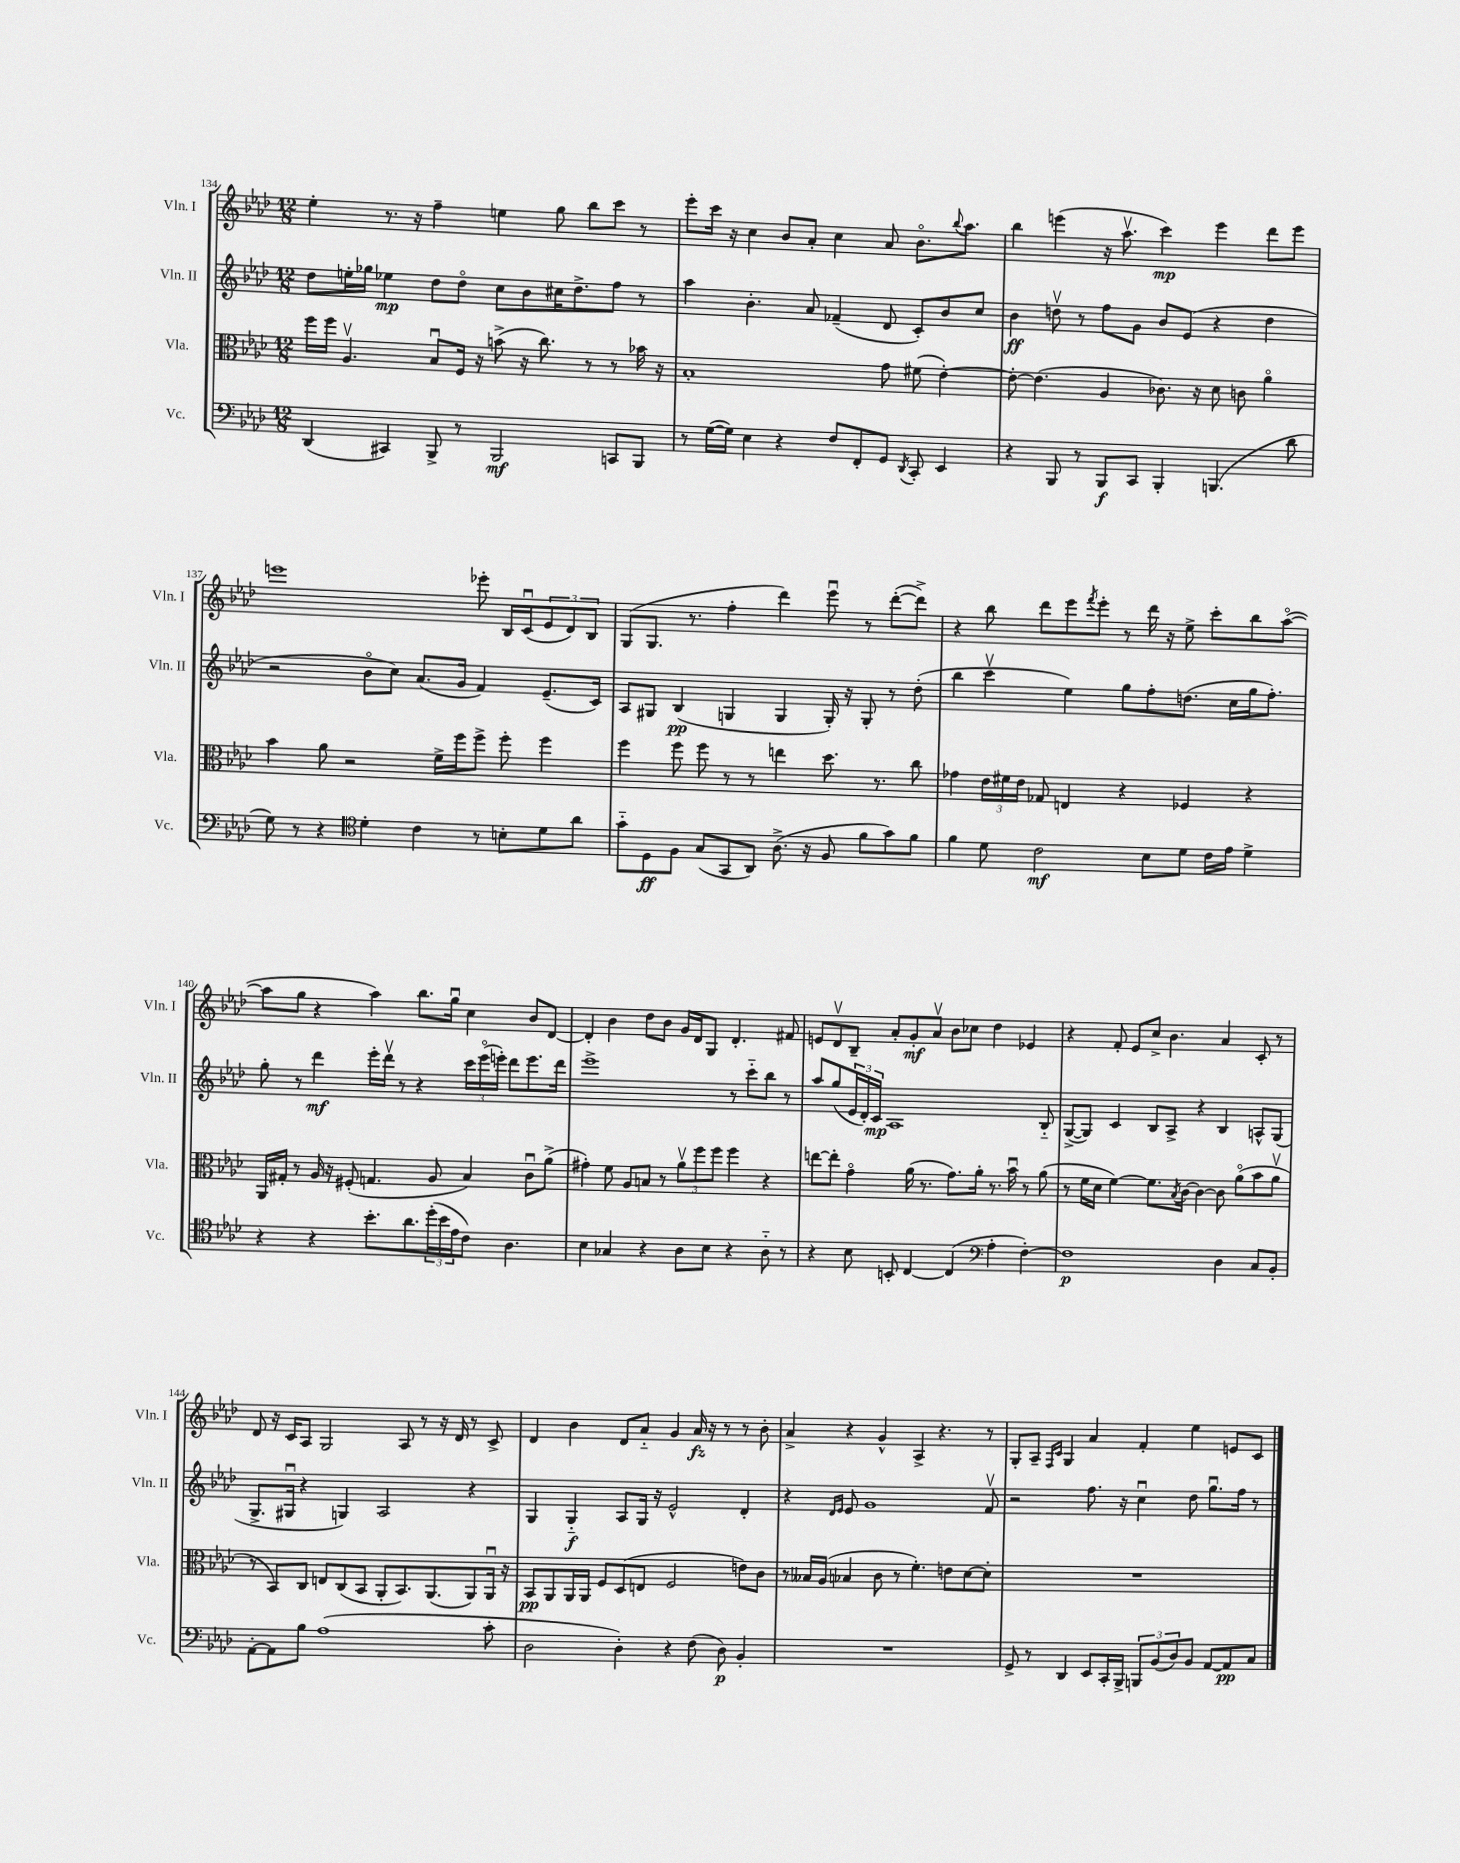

**kern	**kern	**kern	**kern
*staff4	*staff3	*staff2	*staff1
*clefF4	*clefC3	*clefG2	*clefG2
*k[b-e-a-d-]	*k[b-e-a-d-]	*k[b-e-a-d-]	*k[b-e-a-d-]
*M12/8	*M12/8	*M12/8	*M12/8
(4DD-	16ff	8dd-	4ee-'
.	16ff	.	.
.	4.A-v	16ee'	.
.	.	16gg-	.
4CC#)	.	4ee-	8.r
.	.	.	16r
8BBB-^	8B-u	8dd-	4ff~
8r	16F	8dd-o	.
.	16r	.	.
2BBB-	(8b^	8cc	4ee
.	16r	8b-	.
.	8.cc)	.	.
.	.	16cc#	8gg
.	.	8.dd-^	.
.	8r	.	8bb-
8CC	8r	8ff	8ccc
8BBB-	16b-	8r	8r
.	16r	.	.
=	=	=	=
8r	1B-'	4aa-	8eee-'
([16G	.	.	16ccc
16G])	.	.	16r
4E-	.	4.b-'	4cc
4r	.	.	8b-
.	.	8a-	8a-'
8F	.	(4f-~	4cc
8FF'	.	.	.
8GG	8g	8d-	8a-
8qDD-	.	.	.
8CC'	(8f#	8c')	8.b-o
4EE-	[4e-')	8b-	.
.	.	.	8qqbb-
.	.	.	8.aa-
.	.	8cc	.
=	=	=	=
4r	8e-'_	4b-	4bb-
.	(4.e-]	.	.
8BBB-	.	8ddv	(4eee
8r	.	8r	.
8BBB-	4A-	8ff	16r
.	.	.	8.aa-v
8CC	.	8g	.
4BBB-'	8.c-)	8b-	4ccc)
.	.	(8e-	.
.	16r	.	.
(4.BBB	8d-	4r	4eee
.	8c	.	.
.	4a-o	4dd	8ddd-
8d-	.	.	8eee
=	=	=	=
8G)	4b-	2r	1eee
8r	.	.	.
4r	8a-	.	.
.	2r	.	.
*clefC4	*	*	*
4d-'	.	8b-o	.
.	.	8cc)	.
4c	.	(8.a-	.
.	16f^	.	.
.	16ff	16g	.
8r	8ff^	4f)	8eee-'
8B'	8ff'	.	16B-
.	.	.	(16cu
8d-	4ff	(8.e-~	12e-
.	.	.	12d-)
8a-	.	.	.
.	.	.	12B-
.	.	16c)	.
=	=	=	=
8g'~	4ff	8A-	(8G
8D-	.	8G#	8.G
8F	8ff	(4B-	.
.	.	.	8.r
(8G	8ff	.	.
8GG	8r	4G	4ff'
8AA-)	8r	.	.
(8.A-^	4ee	4G	4ddd-)
16r	.	.	.
8F	8.dd-	16G')	8eee-u
.	.	16r	.
8f	.	8G'	8r
.	8.r	.	.
8g)	.	8r	([8ddd-'
8f	8cc	(8dd-'	8ddd-^])
=	=	=	=
4f	4g-	4bb-	4r
8d-	24e-	4cccv	8bb-
.	24f#	.	.
.	24e-	.	.
2c	8G-	.	8ddd-
.	4E	4ee-)	8eee-
.	.	.	8qfff
.	.	.	8eee-'
.	4r	8gg	8r
8B-	.	8ff'	16ddd-
.	.	.	16r
8d-	4F-	(8.dd	8ee-^
16c	.	.	8ccc'
16e-	.	16cc	.
4d-^	4r	16gg	8bb-
.	.	8.ff')	.
.	.	.	([8aa-o
=	=	=	=
4r	16AA-	8gg'	8aa-]
.	16G#'	.	.
.	8r	8r	8gg
4r	16A-	4ddd-	4r
.	16r	.	.
.	(8F#'	.	.
8.b-'	4.G	16eee-'	4aa-)
.	.	16ddd-v	.
.	.	8r	.
8.a-	.	.	.
.	.	4r	8.bb-
(24dd-'	8A-	.	.
24b-	.	.	.
.	.	.	16ggu
24e-	.	.	.
8c)	4B-)	24ccc	4cc
.	.	(24eee-o	.
.	.	24eee')	.
4.A-	.	8ddd-	.
.	8cu	8.eee	8b-
.	(8a-^	.	[8d-
.	.	16ddd-	.
=	=	=	=
4B-	4g#')	1eee-^	4d-']
4G-	8f	.	4b-
.	8A-	.	.
4r	8B	.	8dd-
.	8r	.	8b-
8A-	12a-v	.	16g
.	.	.	16d-
.	12ff	.	.
8B-	.	.	8G
.	12ff	.	.
4r	4ff	8r	4.d-'
.	.	8ccc'~	.
8A-'~	4r	8bb-	.
8r	.	8r	8f#
=	=	=	=
4r	[8ee	8aa-	8e
.	8ee']	(8gg	8d-v
8B-	4go	24e-	8B-~
.	.	24d-')	.
.	.	24c	.
8BB'	.	1A-	8a-'
[4C	(16a-	.	8g'
.	8.r	.	.
.	.	.	8a-v
(4C]	8.g)	.	8b-
.	.	.	8cc-
.	16a-'	.	.
*clefF4	*	*	*
4A-'	8.r	.	4dd-
.	16b-u	.	.
[4F')	8r	.	4e-
.	(8a-	8B-'~	.
=	=	=	=
1F]	8r	([8G^	4r
.	16f	8G])	.
.	16d-	.	.
.	[4f)	4c	8f'
.	.	.	8e-
.	8.f]	8B-	8cc^
.	.	8A-^	4.b-
.	8qB-	.	.
.	[16c	.	.
.	4c_	4r	.
4D-	8c]	4B-	4a-
.	(8a-o	.	.
8C	8b-	8A^^	8c'
8BB-'	8a-v	(8G	8r
=	=	=	=
[8AA-'	8r	8.G^	8d-
8AA-]	8BB-)	.	16r
.	.	16G#u	16c
8B-	8C	4r	8A-
(1A-	8E	.	2G
.	(8C	4G)	.
.	8BB-	.	.
.	8AA-'	2A-	.
.	8.BB-)	.	8A-
.	.	.	8r
.	(8.AA-	.	.
.	.	.	16r
.	.	.	16d-
.	8AA-)	4r	8r
8c'	16AA-u	.	8c^
.	16r	.	.
=	=	=	=
2D-	8BB-	4G	4d-
.	8AA-	.	.
.	16AA-	4G'~	4b-
.	16AA-	.	.
.	8F	.	.
4D-')	(8D-	8A-	8d-
.	8E	16G	8a-'~
.	.	16r	.
4r	2F	2e-^^	4g
(8F	.	.	16a-
.	.	.	16r
8D-)	.	.	8r
4BB-'	8e)	4d-'	8r
.	8c	.	8b-'
=	=	=	=
1.r	8r	4r	4a-^
.	16B--	.	.
.	(16A-	.	.
.	.	16qqd-	.
.	.	16qqe-	.
.	4B-	8e-	4r
.	.	1g	.
.	8c	.	4g^^
.	8r	.	.
.	4.f')	.	4A-^
.	.	.	4.r
.	8e	.	.
.	[8d-	.	.
.	8d-']	8fv	8r
=	=	=	=
8GG^	1.r	2r	8G'
8r	.	.	8A-~
.	.	.	16qqF
.	.	.	16qqc
4DD-	.	.	4G
8EE-	.	8.ff	4a-
16CC'	.	.	.
16BBB-^	.	16r	.
12BBB	.	4ccu	4f'
(12BB-	.	.	.
12D-)	.	.	.
8BB-	.	8dd-	4ee-
[8AA-	.	8.ggu	.
8AA-]	.	.	8e
.	.	16ff	.
8C	.	8r	8c
==	==	==	==
*-	*-	*-	*-
